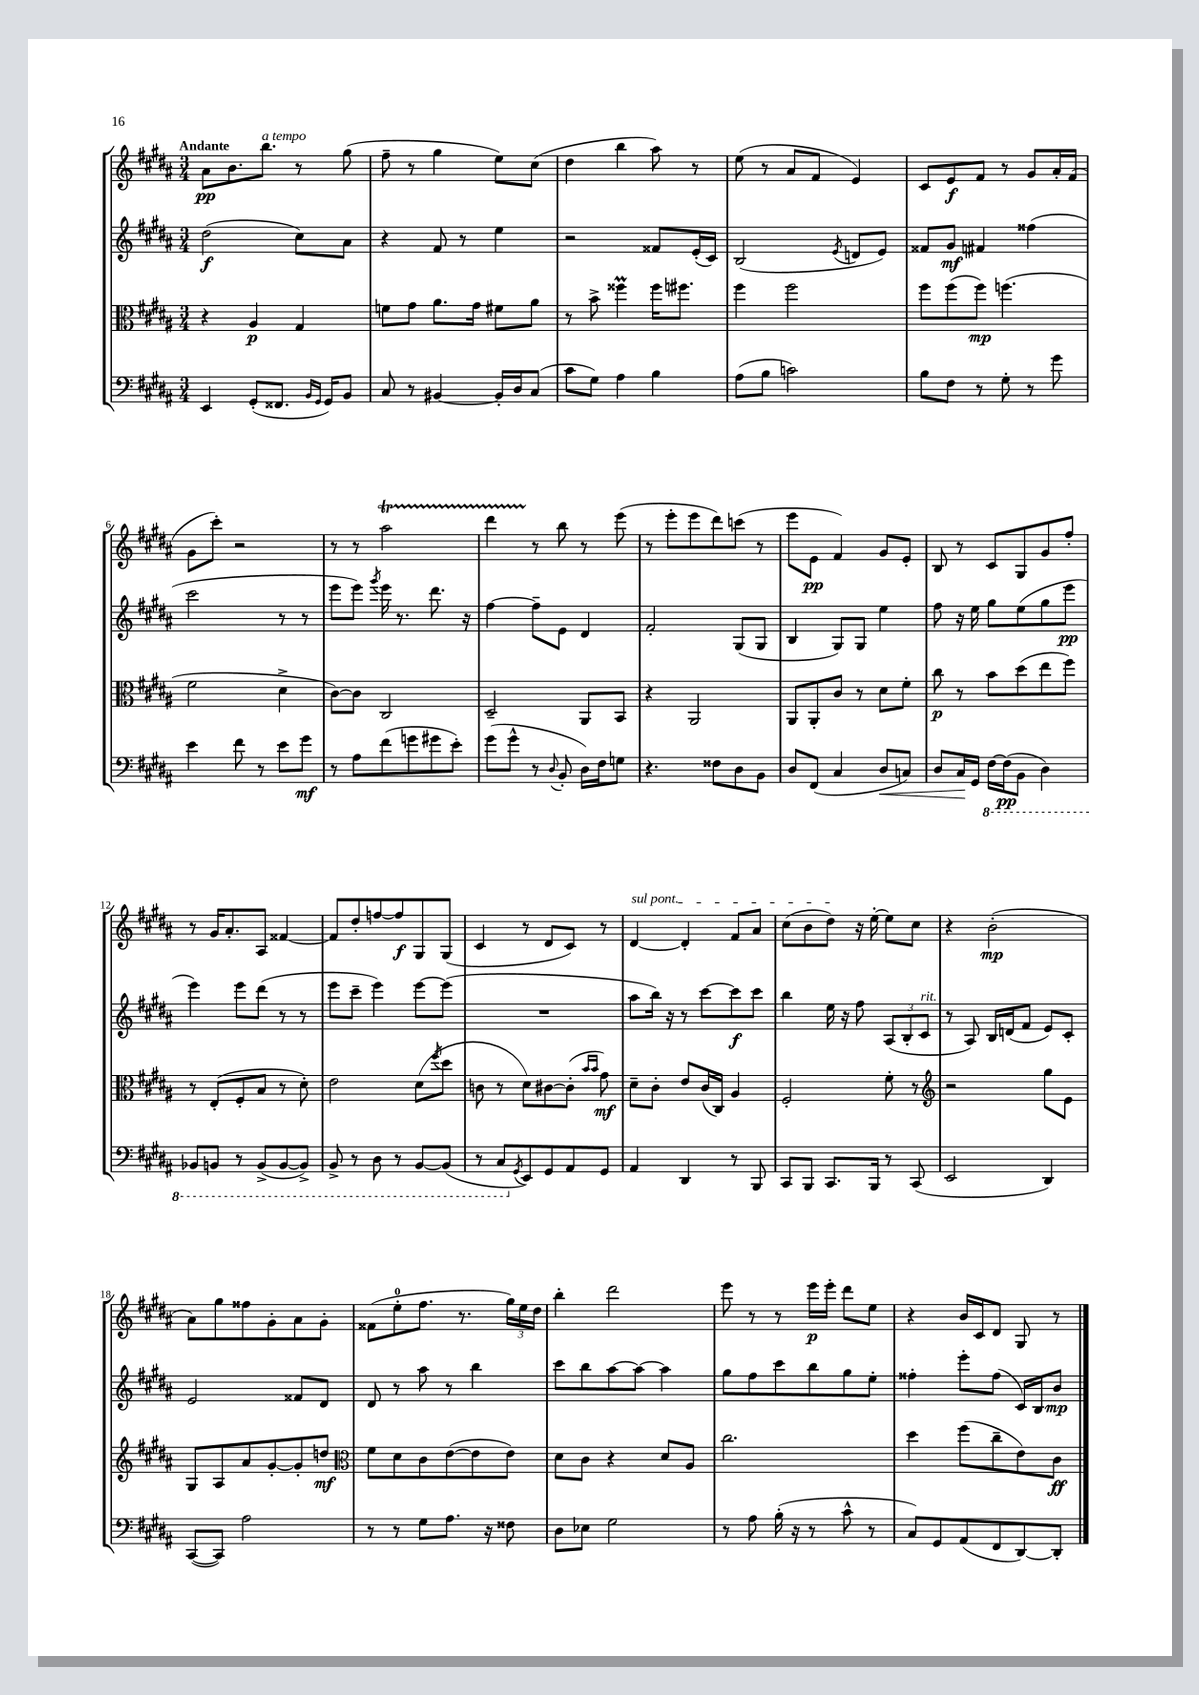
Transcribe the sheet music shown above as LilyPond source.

<<
\new StaffGroup <<
\new Staff = "s0" {
    \clef treble \key b \major \numericTimeSignature \time 3/4 \tempo "Andante"
    ais'8\pp b'8. b''8.^\markup { \italic "a tempo" } r8 gis''8( |
    fis''8-- r8 gis''4 e''8) cis''8( |
    dis''4 b''4 ais''8) r8 |
    e''8( r8 ais'8 fis'8 e'4) |
    cis'8 e'8\f fis'8 r8 gis'8 ais'16-. fis'16( |
    gis'8 cis'''8-.) r2 |
    r8 r8 ais''2\startTrillSpan |
    dis'''4 r8\stopTrillSpan b''8 r8 e'''8( |
    r8 e'''8-. e'''8 dis'''8) c'''8( r8 |
    e'''8 e'8\pp fis'4) gis'8 e'8-. |
    b8 r8 cis'8 gis8 gis'8 fis''8-. |
    r8 gis'16 ais'8.-. ais8 fisis'4~ |
    fisis'8 dis''8-. f''8~ f''8\f gis8 gis8( |
    cis'4 r8 dis'8 cis'8) r8 |
    \once \override TextSpanner.bound-details.left.text = \markup { \italic "sul pont." } dis'4~\startTextSpan dis'4-. fis'8 ais'8 |
    cis''8( b'8 dis''8\stopTextSpan) r16 e''16~-. e''8 cis''8 |
    r4 b'2-.\mp( |
    ais'8) gis''8 fisis''8 gis'8-. ais'8 gis'8-. |
    fisis'8( e''8-0-. fis''8. r8. \tuplet 3/2 { gis''16) e''16 dis''16 } |
    b''4-. dis'''2 |
    e'''8 r8 r8 e'''16\p e'''16-. dis'''8 e''8 |
    r4 b'16 cis'16 dis'8 gis8 r8 \bar "|." |
}
\new Staff = "s1" {
    \clef treble \key b \major \numericTimeSignature \time 3/4
    dis''2\f( cis''8) ais'8 |
    r4 fis'8 r8 e''4 |
    r2 fisis'8 e'16-.( cis'16) |
    b2( \acciaccatura { e'8 } d'8 e'8) |
    fisis'8 gis'8\mf fis'4 fisis''4( |
    cis'''2 r8 r8 |
    e'''8 e'''8) \acciaccatura { gis'''8 } e'''16 r8. dis'''8. r16 |
    fis''4~ fis''8-- e'8 dis'4 |
    fis'2-. gis8( gis8 |
    b4 gis8) gis8 e''4 |
    fis''8 r16 e''16 gis''8 e''8( gis''8 e'''8\pp |
    e'''4) e'''8 dis'''8( r8 r8 |
    e'''8 cis'''8-- e'''4) e'''8~ e'''8( |
    R2. |
    ais''8 b''16) r16 r8 cis'''8~ cis'''8\f cis'''8 |
    b''4 e''16 r16 fis''8 \tuplet 3/2 { ais8( b8-. cis'8^\markup { \italic "rit." } } |
    r8 ais8) b16 d'16( fis'8 e'8) cis'8-. |
    e'2 fisis'8 dis'8 |
    dis'8 r8 ais''8 r8 b''4 |
    cis'''8 b''8 ais''8~ ais''8~ ais''4 |
    gis''8 fis''8 cis'''8 b''8 gis''8 e''8-. |
    fisis''4-. e'''8-. fisis''8( cis'16) b16 b'8\mp \bar "|." |
}
\new Staff = "s2" {
    \clef alto \key b \major \numericTimeSignature \time 3/4
    r4 ais4\p gis4 |
    f'8 gis'8 ais'8. gis'16 fis'8 ais'8 |
    r8 b'8-> fisis''4\prall fisis''16 fis''8. |
    fis''4 fis''2 |
    fis''8 fis''8( fis''8\mp) f''4.( |
    fis'2 dis'4-> |
    cis'8~) cis'8 cis2 |
    dis2-- ais,8 b,8 |
    r4 ais,2 |
    ais,8 ais,8-. cis'8 r8 dis'8 fis'8-. |
    cis''8\p r8 b'8 dis''8( e''8 fis''8) |
    r8 e8-.( fis8-. b8 r8 dis'8-.) |
    e'2 dis'8( \acciaccatura { fis''8 } dis''8 |
    c'8 r8 dis'8) cis'8~ cis'8-.( \grace { b'16 b'16 } gis'8\mf) |
    dis'8-- cis'8-. e'8 cis'16( cis16) ais4 |
    fis2-. fis'8-. r8 |
    \clef treble r2 gis''8 e'8 |
    gis8 ais8 ais'8 gis'8~-. gis'8-. d''8\mf |
    \clef alto fis'8 dis'8 cis'8 e'8~( e'8 e'8) |
    dis'8 cis'8 r4 dis'8 ais8 |
    cis''2. |
    dis''4 fis''8( cis''8-- e'8) cis'8\ff \bar "|." |
}
\new Staff = "s3" {
    \clef bass \key b \major \numericTimeSignature \time 3/4
    e,4 gis,8-.( fisis,8. \grace { b,16 gis,16 } gis,16) b,8 |
    cis8 r8 bis,4~ bis,16-. dis16 cis8( |
    cis'8 gis8) ais4 b4 |
    ais8( b8 c'2) |
    b8 fis8 r8 gis8-. r8 gis'8 |
    e'4 fis'8 r8 e'8 gis'8\mf |
    r8 ais8 fis'8( g'8 gis'8 e'8-.) |
    gis'8( gis'8-^ r8 \appoggiatura { dis8 } b,8-. dis16) fis16 g8 |
    r4. fisis8 dis8 b,8 |
    dis8 fis,8( cis4 dis8\< c8) |
    dis8 cis16\! gis,16 \ottava #-1 fis,16~ fis,16\pp( b,,8 dis,4) |
    bes,,8 b,,8 r8 b,,8->( b,,8~ b,,8->) |
    b,,8-> r8 dis,8 r8 b,,8~ b,,8( |
    r8 cis,8 \ottava #0 \acciaccatura { gis,8 } e,8) gis,8 ais,8 gis,8 |
    ais,4 dis,4 r8 b,,8 |
    cis,8 b,,8 cis,8. b,,16 r8 cis,8( |
    e,2 dis,4) |
    cis,8~( cis,8) ais2 |
    r8 r8 gis8 ais8. r16 fisis8 |
    dis8 ees8 gis2 |
    r8 ais8 b16-.( r16 r8 cis'8-^ r8 |
    cis8) gis,8 ais,8( fis,8 dis,8~) dis,8-. \bar "|." |
}
>>
>>
